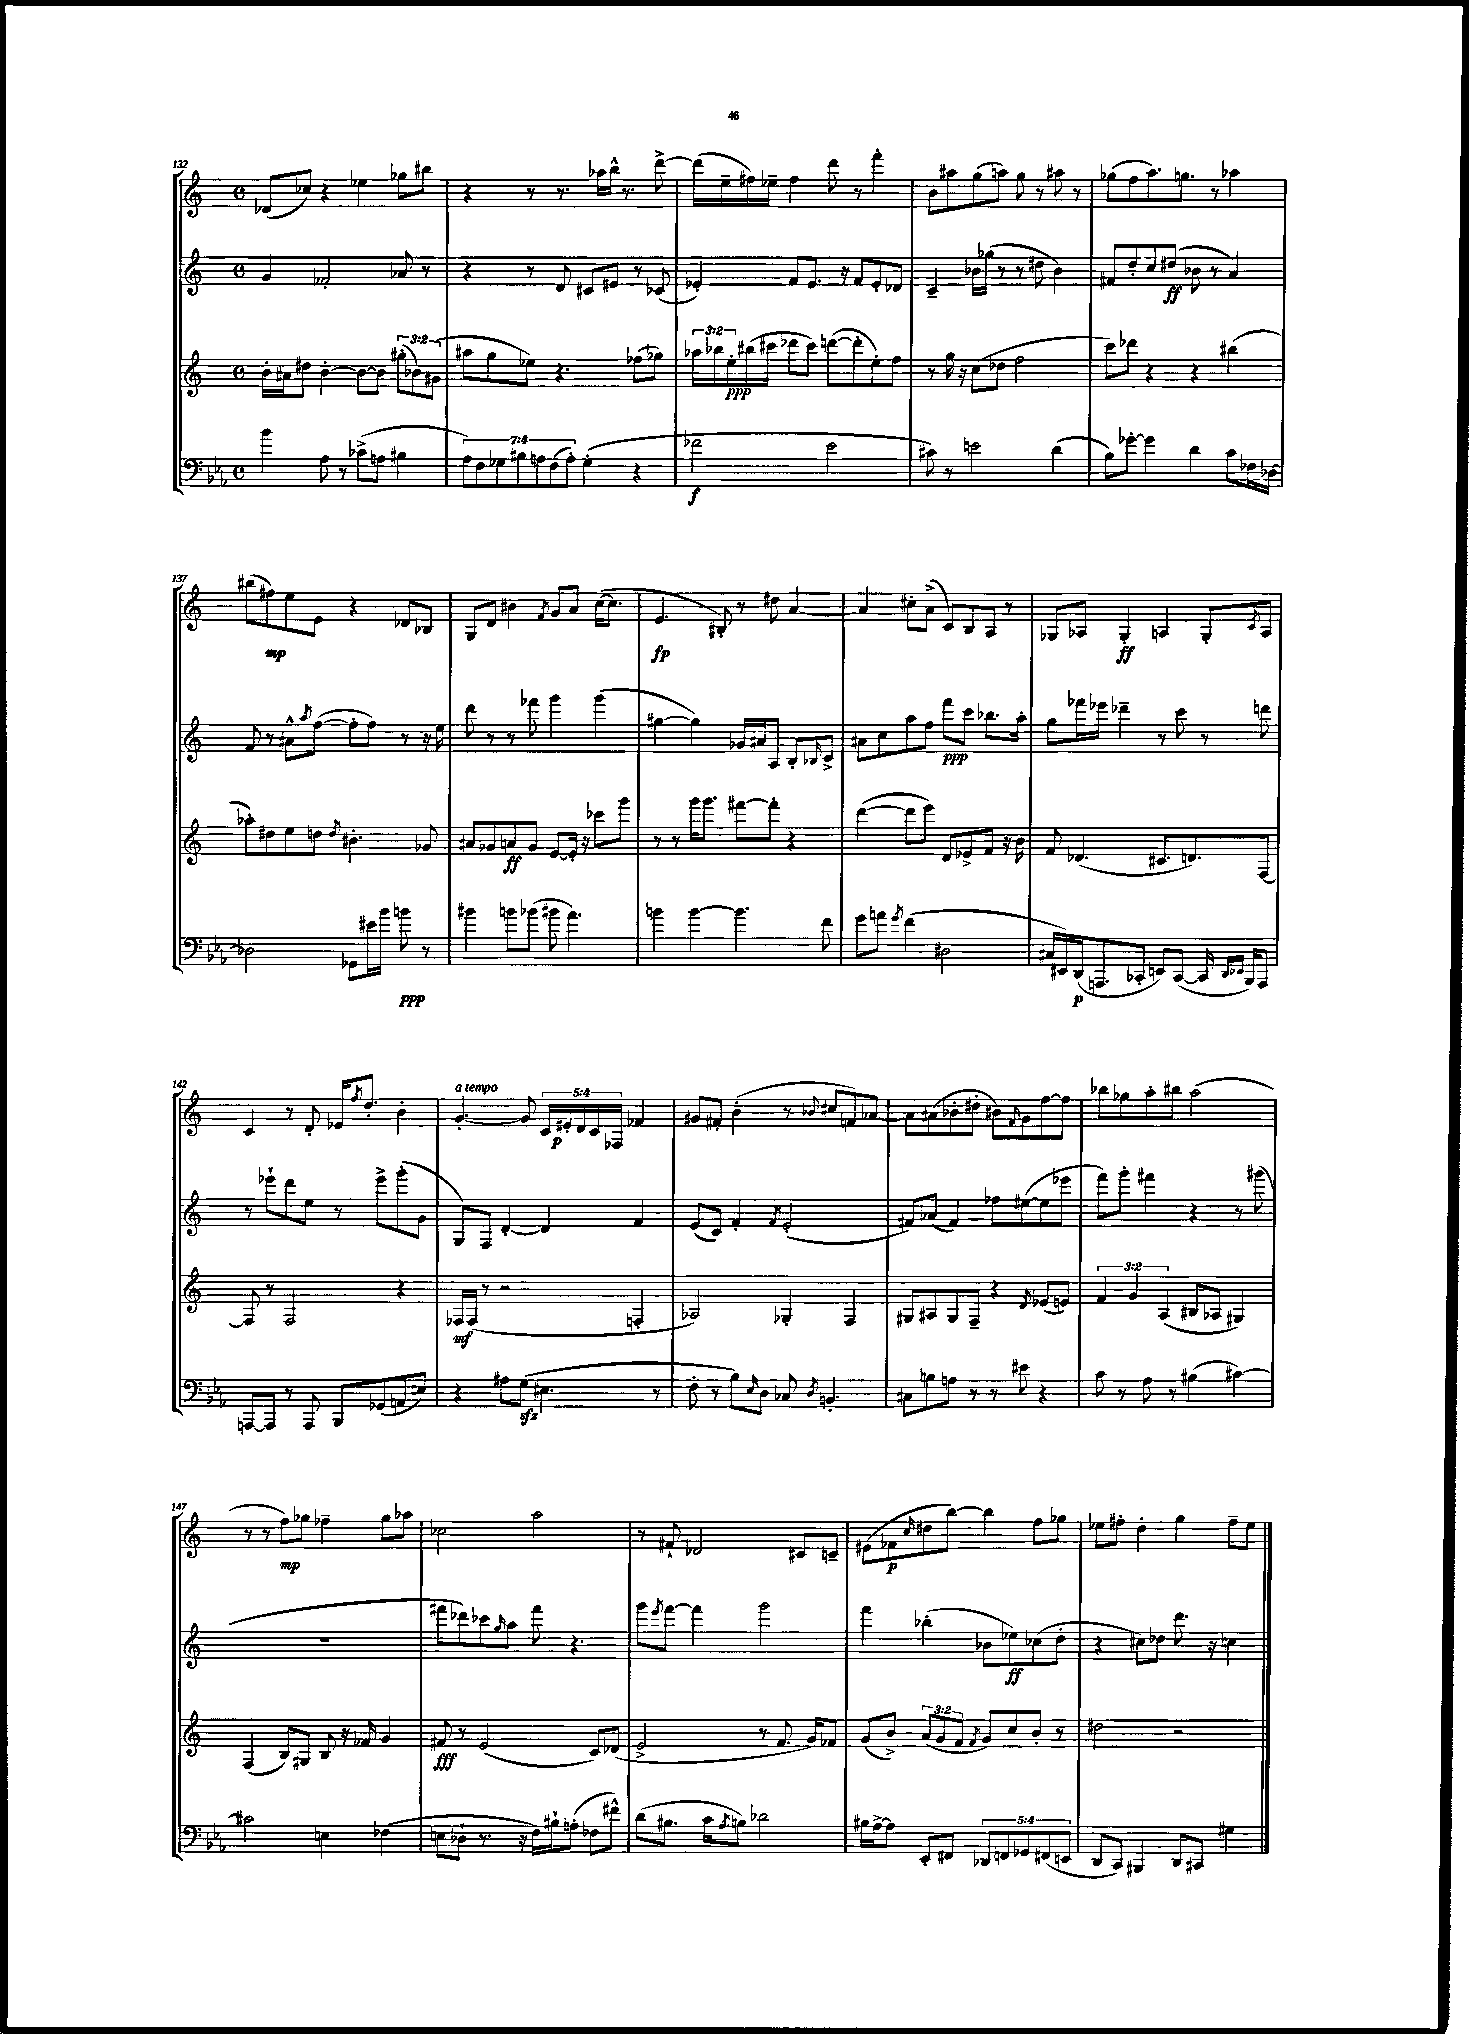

**kern	**dynam	**kern	**dynam	**kern	**dynam	**kern	**dynam
*part4	*part4	*part3	*part3	*part2	*part2	*part1	*part1
*staff4	*staff4	*staff3	*staff3	*staff2	*staff2	*staff1	*staff1
*clefF4	*	*clefG2	*	*clefG2	*	*clefG2	*
*k[b-e-a-]	*	*k[]	*	*k[]	*	*k[]	*
*M4/4	*	*M4/4	*	*M4/4	*	*M4/4	*
*met(c)	*	*met(c)	*	*met(c)	*	*met(c)	*
=132	=132	=132	=132	=132	=132	=132	=132
4b-\	.	16b'\LL	.	4g/	.	(8d-X/L	.
.	.	16a#X\J	.	.	.	.	.
.	.	8dd#X\J	.	.	.	8cc-X/J)	.
8A-\	.	[4b'\	.	2f-X'/	.	4r	.
8r	.	.	.	.	.	.	.
(8c-X^\L	.	8b\L_	.	.	.	4ee-X\	.
8An\J	.	8b\J]	.	.	.	.	.
4B#X\	.	(12gg#X'\L	.	8a-X/	.	8gg-X\L	.
.	.	12b-X\)	.	.	.	.	.
.	.	.	.	8r	.	8bb#X\J	.
.	.	(12g#X\J	.	.	.	.	.
=133	=133	=133	=133	=133	=133	=133	=133
14A-\L)	.	8aa#X\L	.	4r	.	4r	.
14F\	.	.	.	.	.	.	.
.	.	8gg\	.	.	.	.	.
14G-X\	.	.	.	.	.	.	.
14B#X\	.	.	.	.	.	.	.
.	.	8ee-X\J)	.	8r	.	8r	.
14An\	.	.	.	.	.	.	.
(14F\	.	.	.	.	.	.	.
.	.	4.r	.	8d/	.	8.r	.
14A'\J)	.	.	.	.	.	.	.
(4G-'\	.	.	.	8c#X/L	.	.	.
.	.	.	.	.	.	16aa-X\LL	.
.	.	.	.	8e#X/J	.	16bb^^\JJ	.
.	.	.	.	.	.	8.r	.
4r	.	(8ff-X\L	.	8r	.	.	.
.	.	8gg-X\J)	.	(8c-X/	.	[8ddd^\	.
=134	=134	=134	=134	=134	=134	=134	=134
2f-X\	f	24aa-X\LL	.	4e-X'/)	.	(16ddd\LL]	.
.	.	24bb-X\	.	.	.	.	.
.	.	.	.	.	.	16ee~\	.
.	.	24ee'\	ppp	.	.	.	.
.	.	(16bb#X\	.	.	.	16ff#X\)	.
.	.	16ccc#X\JJ	.	.	.	16ee-X~\JJ	.
.	.	8ddd-X\L	.	8f/L	.	4ff#\	.
.	.	8ccc#\J)	.	8.e-/J	.	.	.
2e-\	.	([8dddn\L	.	.	.	8ddd\	.
.	.	.	.	16r	.	.	.
.	.	8ddd'\]	.	8f/L	.	8r	.
.	.	8ee'\)	.	8e-'/	.	4fff'\	.
.	.	8ff\J	.	8d-X/J	.	.	.
=135	=135	=135	=135	=135	=135	=135	=135
8c#X\)	.	8r	.	4c~/	.	8b\L	.
8r	.	16gg\	.	.	.	8aa#X\	.
.	.	16r	.	.	.	.	.
2en\	.	(8cc\L	.	16b-X\LL	.	(8gg\	.
.	.	.	.	(16gg-X\JJ	.	.	.
.	.	8dd-X\J	.	8r	.	8aan\J)	.
.	.	2ff\	.	8r	.	8gg\	.
.	.	.	.	8dd#X\	.	8r	.
(4d\	.	.	.	4b-\)	.	8aa#X\	.
.	.	.	.	.	.	8r	.
=136	=136	=136	=136	=136	=136	=136	=136
8B-\L)	.	8ccc\L)	.	8f#X/L	.	(8gg-X\L	.
[8g-X'\J	.	8ddd-X\J	.	8dd'/	.	8ff\	.
4g-\]	.	4r	.	8cc/	.	8.aa\)	.
.	.	.	.	(8dd#X/J	ff	.	.
.	.	.	.	.	.	8.ggn\J	.
4d\	.	4r	.	8b-X\	.	.	.
.	.	.	.	8r	.	8r	.
8c\L	.	(4bb#X\	.	4a/)	.	4aa-X\	.
16F-X\L	.	.	.	.	.	.	.
[16D-X\JJ	.	.	.	.	.	.	.
!!LO:LB:g=z
=137	=137	=137	=137	=137	=137	=137	=137
2D-X\]	.	8aa-X'\L)	.	8f/	.	(8bb#X\L	.
.	.	8dd#X\	.	8r	.	8ff#X\)	mp
.	.	8ee\	.	8a#X^^\L	.	8ee\	.
.	.	.	.	8qaa/	.	.	.
.	.	8ddn\J	.	([8ff\J	.	8e\J	.
.	.	8qdd/	.	.	.	.	.
8GG-X\L	.	4.b#X'\	.	8ff'\L]	.	4r	.
16e#X\L	.	.	.	8ff\J)	.	.	.
16b-\JJ	.	.	.	.	.	.	.
8bn\	ppp	.	.	8r	.	8d-X/L	.
8r	.	8g-X/	.	16r	.	8B-X/J	.
.	.	.	.	16ee\	.	.	.
=138	=138	=138	=138	=138	=138	=138	=138
4b#X\	.	8a#X/L	.	8ddd\	.	8G/L	.
.	.	8g-X/	.	8r	.	8d/J	.
8bn\L	.	8an/	ff	8r	.	4b#X\	.
(8b-X\J	.	8g-/J	.	8fff-X\	.	.	.
.	.	.	.	.	.	8qf/	.
8b#X\	.	[8e/L	.	4ggg\	.	8g/L	.
4.a-\)	.	16e'/Jk]	.	.	.	8a/J	.
.	.	16r	.	.	.	.	.
.	.	8ccc-X\L	.	(4ggg\	.	([16cc\KL	.
.	.	.	.	.	.	8.cc\J]	.
.	.	8ggg\J	.	.	.	.	.
=139	=139	=139	=139	=139	=139	=139	=139
4bn\	.	8r	.	[4gg#X\	.	4.e/	fp
.	.	8r	.	.	.	.	.
[4b\	.	16ggg\KL	.	4gg#\])	.	.	.
.	.	8.ggg\J	.	.	.	.	.
.	.	.	.	.	.	8B#X'/)	.
4.b\]	.	[8fff#X\L	.	16g-X/LL	.	8r	.
.	.	.	.	16a#X/J	.	.	.
.	.	8fff#'\J]	.	8A/J	.	8dd#X\	.
.	.	4r	.	8B'/L	.	[4a/	.
.	.	.	.	16qqB-X/	.	.	.
8f\	.	.	.	8c^/J	.	.	.
=140	=140	=140	=140	=140	=140	=140	=140
8g\L	.	([4ddd\	.	8a#X\L	.	4a/]	.
8an\J	.	.	.	8cc\	.	.	.
8qg/	.	.	.	.	.	.	.
(4f\	.	8ddd\L]	.	8aa\	.	8cc#X'\L	.
.	.	8eee\J)	.	8ff\J	.	(8a^\J	.
2D#X\	.	8d/L	.	8fff\L	ppp	8c/L)	.
.	.	8e-X^/	.	8ccc\J	.	8B/	.
.	.	8f/J	.	8.bb-X\L	.	8A/J	.
.	.	16r	.	.	.	8r	.
.	.	16b\	.	16aa'\Jk	.	.	.
=141	=141	=141	=141	=141	=141	=141	=141
16C#X/LL	.	8f/	.	8gg\L	.	8G-X/L	.
16EE#X/)	.	.	.	.	.	.	.
(16DD/J	p	(4.d-X/	.	16fff-X\L	.	8A-X/J	.
8.AAAn/	.	.	.	16eee-X\JJ	.	.	.
.	.	.	.	4ddd-X~\	.	4G-'/	ff
8CC-X'/J	.	.	.	.	.	.	.
8EEn/L)	.	8.c#X/L	.	8r	.	4An/	.
([8CC-/J	.	.	.	8ccc\	.	.	.
.	.	8.dn/)	.	.	.	.	.
16CC-/]	.	.	.	8r	.	8G-'/L	.
16qqDD/LL	.	.	.	.	.	.	.
16qqEE-X/JJ	.	.	.	.	.	.	.
16BBB-/KL)	.	.	.	.	.	.	.
.	.	.	.	.	.	8qc/	.
8AAA/J	.	[8F/J	.	8dddn\	.	8A/J	.
!!LO:LB:g=z
=142	=142	=142	=142	=142	=142	=142	=142
[8AAAn/L	.	8F/]	.	8r	.	4c/	.
8AAA/J]	.	8r	.	8eee-X`\L	.	.	.
8r	.	2F/	.	8ddd\	.	8r	.
8AAA/	.	.	.	8ee\J	.	8d'/	.
8BBB-/L	.	.	.	8r	.	16e-X/KL	.
.	.	.	.	.	.	8qff/	.
.	.	.	.	.	.	8.dd'/J	.
(8GG-X/	.	.	.	8eee-^\L	.	.	.
8AAn/	.	4r	.	(8ggg'\	.	4b'\	.
8En/J)	.	.	.	8g\J	.	.	.
=143	=143	=143	=143	=143	=143	=143	=143
!	!	!	!	!	!	!LO:TX:a:i:t=a tempo	!
4r	.	16F-X/LL	mf	8G/L)	.	[4.g'/	.
.	.	(16F-/JJ	.	.	.	.	.
.	.	8r	.	8F/J	.	.	.
8A#X\L	.	2r	.	[4d'/	.	.	.
(8Gzz\J	.	.	.	.	.	8g/]	.
4.E#X\	.	.	.	4d/]	.	20c/LL	.
.	.	.	.	.	.	20e#X'/	p
.	.	.	.	.	.	20d/	.
.	.	.	.	.	.	20c/	.
.	.	.	.	.	.	20F-X/JJ	.
.	.	4Fn'/	.	4f/	.	4f-X/	.
8r	.	.	.	.	.	.	.
=144	=144	=144	=144	=144	=144	=144	=144
8F'\	.	2A-X/)	.	(8e/L	.	8g#X/L	.
8r	.	.	.	8c/J)	.	8f#X'/J	.
8B-\L)	.	.	.	4f'/	.	(4b'\	.
16qqE-/	.	.	.	.	.	.	.
8D\J	.	.	.	.	.	.	.
.	.	.	.	8qf/	.	.	.
8C-X/	.	4G-X'/	.	(2e'/	.	8r	.
8qD/	.	.	.	.	.	8qqb-X/	.
4.BBn'/	.	.	.	.	.	8cc#X/L	.
.	.	4F/	.	.	.	8fn/)	.
.	.	.	.	.	.	[8a-X/J	.
=145	=145	=145	=145	=145	=145	=145	=145
8C#X\L	.	8G#X/L	.	8f#X/L)	.	8a-\L]	.
8Bn\	.	8A#X/	.	(8a-X/J	.	(8a#X\	.
8An\J	.	8G#/	.	4f#/)	.	8b-X'\	.
8r	.	8F~/J	.	.	.	8dd#X'\J	.
8r	.	4r	.	8ff-X\L	.	8b#X\L)	.
.	.	.	.	.	.	16qqf/	.
8e#X\	.	.	.	([8ee#X\	.	8g\	.
.	.	8qd/	.	.	.	.	.
4r	.	(8e-X/L	.	8ee#\]	.	[8ff\	.
.	.	8en/J)	.	8eee-X\J	.	8ff\J]	.
=146	=146	=146	=146	=146	=146	=146	=146
8c\	.	6f/	.	8fff\L)	.	8bb-X\L	.
8r	.	.	.	8ggg'\J	.	8gg-X\	.
.	.	6g/	.	.	.	.	.
8A-\	.	.	.	4fff#X\	.	8aa'\	.
.	.	(6A/	.	.	.	.	.
8r	.	.	.	.	.	8bb#X\J	.
(4B#X\	.	8B#X/L	.	4r	.	(2aa\	.
.	.	8A-X/J	.	.	.	.	.
[4c#X\)	.	4G#X/)	.	8r	.	.	.
.	.	.	.	(8ggg#X\	.	.	.
!!LO:LB:g=z
=147	=147	=147	=147	=147	=147	=147	=147
2c#X\]	.	(4F/	.	1r	.	8r	.
.	.	.	.	.	.	8r	.
.	.	8B/L)	.	.	.	8ff\L)	mp
.	.	8G#X/J	.	.	.	8gg-X\J	.
4En\	.	8B/	.	.	.	4ff-X~\	.
.	.	16r	.	.	.	.	.
.	.	16f-X/	.	.	.	.	.
(4F-X\	.	4g/	.	.	.	8gg-\L	.
.	.	.	.	.	.	8aa-X\J	.
=148	=148	=148	=148	=148	=148	=148	=148
8En\L	.	8f#X/	fff	8fff#X\L	.	2cc-X\	.
8D-X`\J	.	8r	.	8ddd-X\)	.	.	.
8.r	.	(2e/	.	8ccc-X\	.	.	.
.	.	.	.	16qqgg/	.	.	.
.	.	.	.	8aa\J	.	.	.
16r	.	.	.	.	.	.	.
16F\LL)	.	.	.	8fff#\	.	2aa\	.
16B#X`\J	.	.	.	.	.	.	.
(8An'\J	.	.	.	4.r	.	.	.
8F-X\L	.	8c/L)	.	.	.	.	.
8f#X^^\J)	.	(8d-X/J	.	.	.	.	.
=149	=149	=149	=149	=149	=149	=149	=149
(8d\L	.	2e^/	.	8ggg\L	.	8r	.
.	.	.	.	8qeee/	.	.	.
8.B#X\J	.	.	.	[8fff\J	.	8f#X`/	.
.	.	.	.	4fff\]	.	2d-X/	.
16c\KL	.	.	.	.	.	.	.
8qA-/	.	.	.	.	.	.	.
8Bn\J)	.	.	.	.	.	.	.
2d-X\	.	8r	.	2ggg\	.	.	.
.	.	8.f/	.	.	.	.	.
.	.	.	.	.	.	8c#X/L	.
.	.	16g/KL)	.	.	.	.	.
.	.	8f-X/J	.	.	.	8cn~/J	.
=150	=150	=150	=150	=150	=150	=150	=150
16B#X\LL	.	(8g/L	.	4fff\	.	(8e#X\L	.
[16A-^\J	.	.	.	.	.	.	.
8A-\J]	.	8b^/J)	.	.	.	8f-X\	p
.	.	.	.	.	.	16qqcc/	.
8EE-'/L	.	(12a/L	.	(4bb-X'\	.	8dd#X\	.
.	.	12g/	.	.	.	.	.
8FF#X/J	.	.	.	.	.	[8bb\J)	.
.	.	12f/J	.	.	.	.	.
.	.	8qf/	.	.	.	.	.
10DD-X/L	.	8g/L)	.	8b-X\L	.	4bb\]	.
10FFn/	.	.	.	.	.	.	.
.	.	8cc/	.	8ee-X\)	ff	.	.
10GG-X/	.	.	.	.	.	.	.
.	.	8b'/J	.	(8cc-X\	.	8ff\L	.
(10FF#X/	.	.	.	.	.	.	.
.	.	8r	.	8dd'\J	.	8gg-X\J	.
10EEn/J	.	.	.	.	.	.	.
=151	=151	=151	=151	=151	=151	=151	=151
8DD/L	.	2dd#X\	.	4r	.	8ee-X\L	.
8CC/J)	.	.	.	.	.	8ff#X'\J	.
4BBB#X/	.	.	.	8cc#X\L)	.	4dd'\	.
.	.	.	.	8dd-X\J	.	.	.
8DD/L	.	2r	.	8.ddd\	.	4gg\	.
8CC#X/J	.	.	.	.	.	.	.
.	.	.	.	16r	.	.	.
4G#X\	.	.	.	4ccn\	.	8ff#~\L	.
.	.	.	.	.	.	8ee-\J	.
==	==	==	==	==	==	==	==
*-	*-	*-	*-	*-	*-	*-	*-
